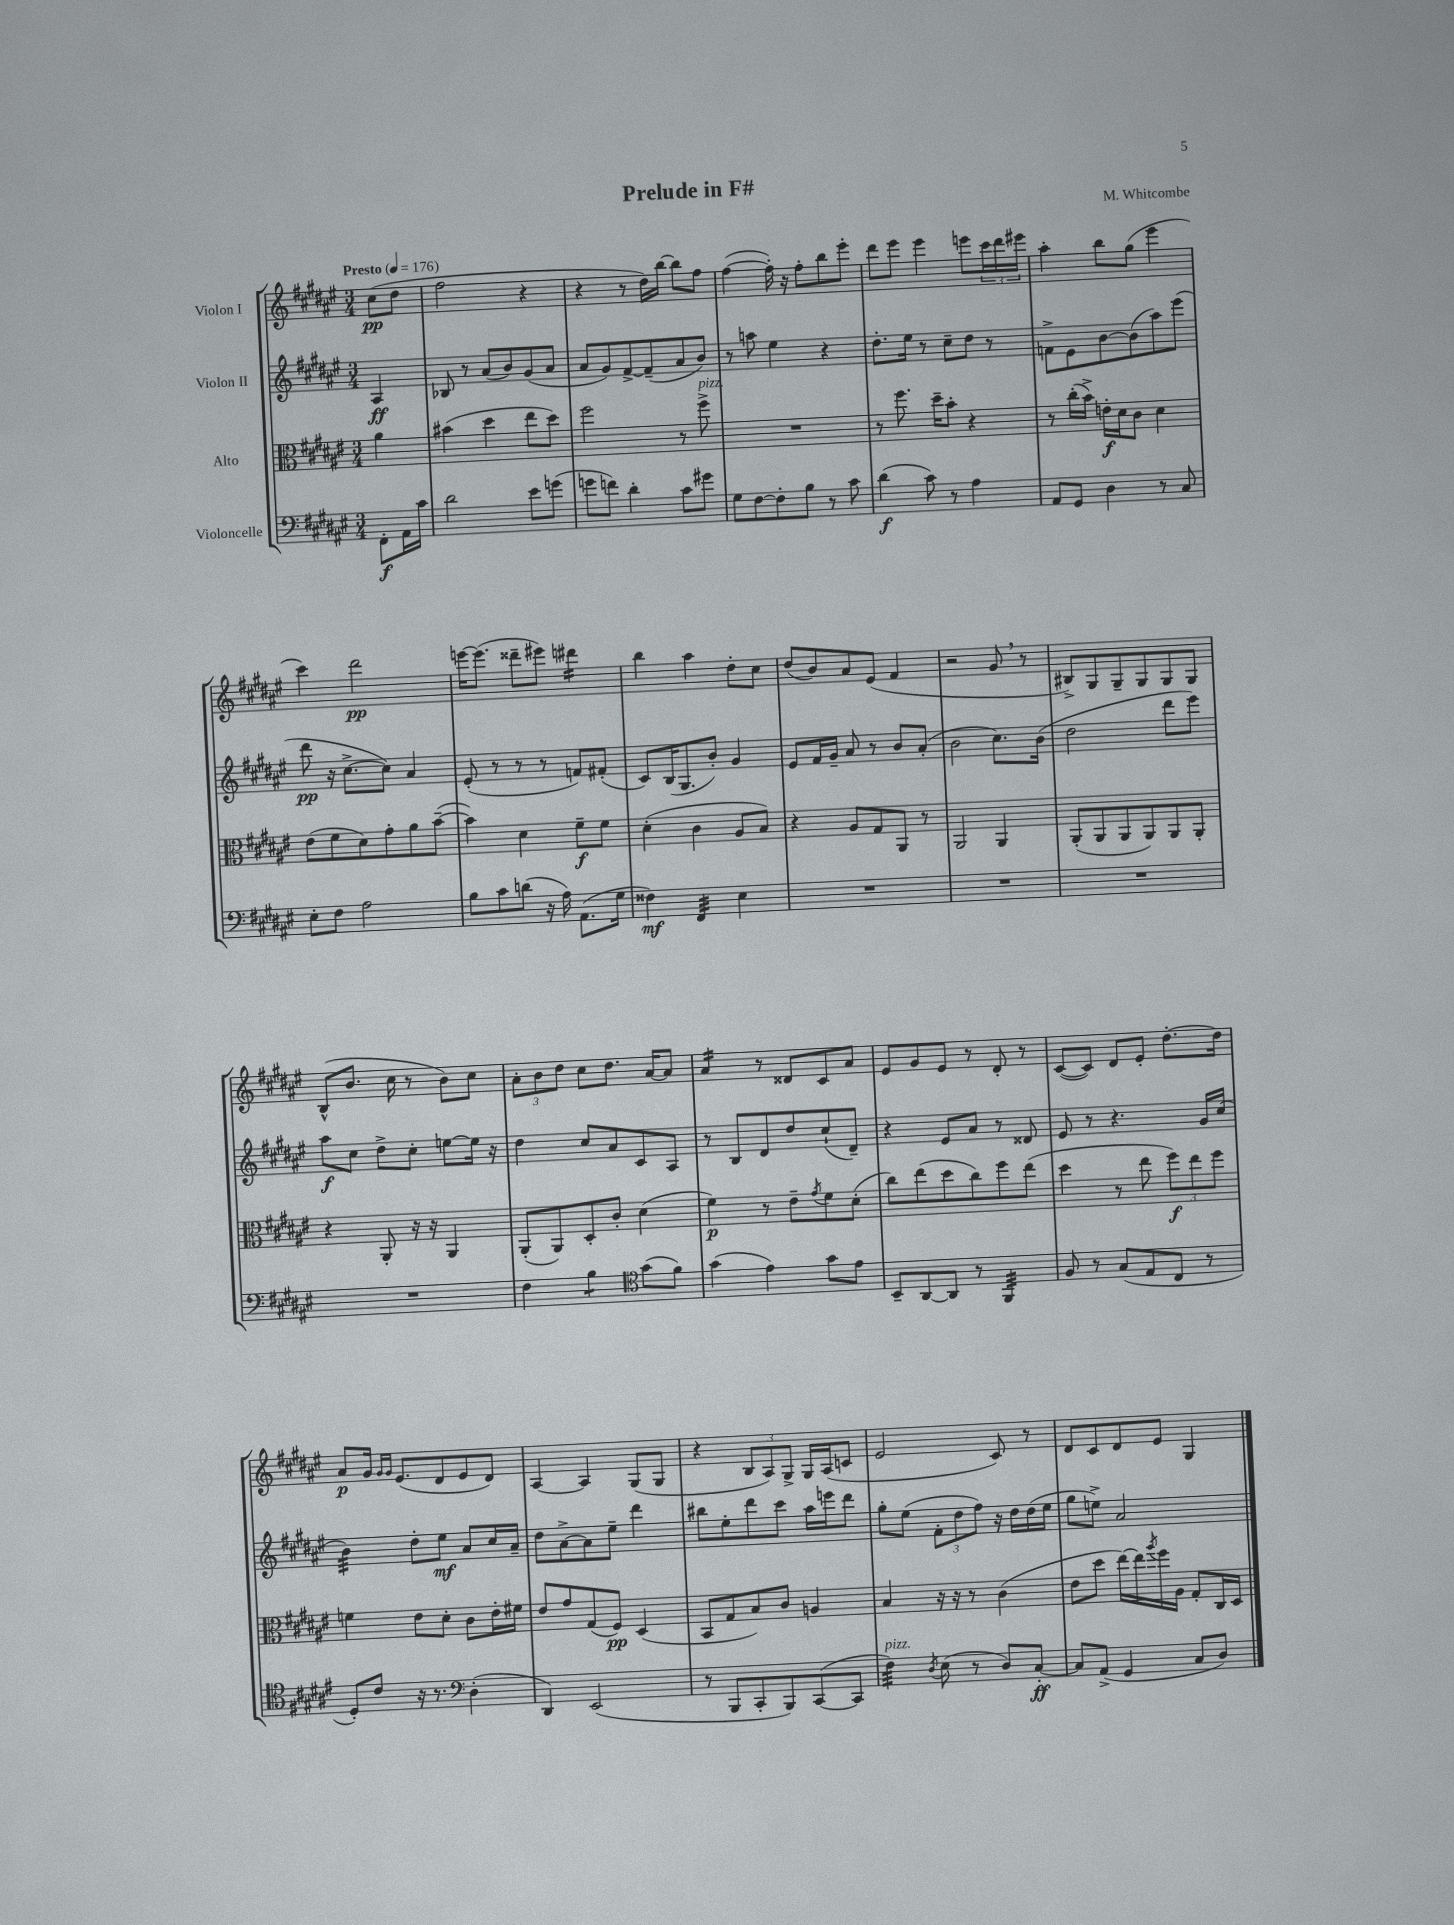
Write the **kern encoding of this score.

**kern	**kern	**kern	**kern
*staff4	*staff3	*staff2	*staff1
*clefF4	*clefC3	*clefG2	*clefG2
*k[f#c#g#d#a#e#]	*k[f#c#g#d#a#e#]	*k[f#c#g#d#a#e#]	*k[f#c#g#d#a#e#]
*M3/4	*M3/4	*M3/4	*M3/4
*MM176	*MM176	*MM176	*MM176
8FF#'	4a#	4A#	(8cc#
16AA#	.	.	8dd#
16c#	.	.	.
=	=	=	=
2d#	(4b#	8B-	2ff#
.	.	8r	.
.	4dd#	(8a#	.
.	.	8b)	.
8e#	8ee#	(8g#	4r
(8g	8dd#)	8a#	.
=	=	=	=
8g	2ff#	8a#	4r
8f)	.	8g#)	.
4d#'	.	[8f#^	8r
.	.	(8f#~]	16dd#)
.	.	.	[16bb
8c#	8r	8a#	8bb]
8g#	8ff#^	8b)	8ff#
=	=	=	=
8G#	2.r	8r	([4ff#
[8F#	.	8aa	.
8F#']	.	4ee#	16ff#'])
.	.	.	16r
8B	.	.	8ff#'
8r	.	4r	8bb
8c#	.	.	8eee#'
=	=	=	=
(4d#	8r	8.dd#'	8ddd#
.	8.ff#	.	8eee#
.	.	16ee#	.
8c#)	.	8r	4eee#
.	16dd#~	.	.
8r	8b'	8cc#~	.
4A#	4r	8dd#	8eee
.	.	8r	24ccc#
.	.	.	24ddd#
.	.	.	24eee#
=	=	=	=
8AA#	8r	8f^	4aa#'
8GG#	(16cc#'	8e#	.
.	16b^)	.	.
4D#	16e'	[8b	8bb
.	16d#	.	.
.	8c#	(8b]	(8gg#
8r	4d#	8aa#)	4eee#
8C#	.	(8eee#	.
=	=	=	=
8E#'	(8e#	8ddd#	4ccc#)
8F#	8f#	16r	.
.	.	[8.cc#^	.
2A#	8d#)	.	2ddd#
.	8g#'	8cc#])	.
.	8a#	4a#	.
.	([8b~	.	.
=	=	=	=
8B	4b])	(8e#'	[16eee
.	.	.	(8.eee]
8c#	.	8r	.
(8d	4d#	8r	8ddd##~
16r	.	8r	8eee#)
16A#)	.	.	.
(8.AA#	8f#~	8f)	4ddd#
.	8f#	(8f#'	.
16G#	.	.	.
=	=	=	=
4F##)	(4d#'	8c#)	4bb
.	.	(16B	.
.	.	8.G#	.
4FF#	4c#	.	4aa#
.	.	8b')	.
4E#	8A#	4g#	8dd#'
.	8B)	.	8cc#
=	=	=	=
2.r	4r	8e#	(8dd#
.	.	16f#	8b)
.	.	16g#~	.
.	8A#	8a#	8a#
.	8G#	8r	(8e#
.	8AA#	8b	4f#
.	8r	(8a#'	.
=	=	=	=
2.r	2AA#	2b	2r
.	4AA#	8.cc#)	8g#
.	.	.	8r
.	.	(16b	.
=	=	=	=
2.r	(8AA#'	2dd#	8B#^)
.	8AA#	.	8G#
.	8AA#	.	8G#~
.	8AA#)	.	8G#
.	8AA#	8ddd#	8G#
.	8AA#'	8eee#)	8G#
=	=	=	=
2.r	4r	8aa#	(8B^^
.	.	8cc#	8.b
.	8AA#'	8dd#^	.
.	.	.	16cc#
.	16r	8cc#'	8r
.	16r	.	.
.	4AA#	[8ee	8b)
.	.	16ee]	8cc#
.	.	16r	.
=	=	=	=
4F#	(8AA#'	4dd#	12a#'
.	.	.	12b
.	8AA#)	.	.
.	.	.	12dd#
4B	8D#'	8cc#	8cc#
.	8c#'	8a#	8.dd#
*clefC4	*	*	*
(8g#	(4d#	8c#	.
.	.	.	[16a#
8f#)	.	8A#	8a#]
=	=	=	=
(4g#	4f#)	8r	4a#
.	.	8B	.
4e#)	8r	8d#	8r
.	8e#~	8dd#	8d##
.	8qg#	.	.
8g#	8f#	(8cc#`	8c#
8e#	(8d#'	8d#~)	8a#
=	=	=	=
8BB~	8cc#)	4r	8e#
[8AA#	(8ee#	.	8g#
8AA#]	8dd#	8e#	8e#
8r	8cc#)	8a#	8r
4FF#	8ff#	8r	8d#'
.	(8ee#	8d##	8r
=	=	=	=
8F#	4dd#	8e#	([8c#
8r	.	8r	8c#])
(8G#	8r	4.r	8d#
8E#	8ee#	.	8e#'
8C#	12ff#)	.	[8.dd#'
.	12ee#	.	.
8r	.	16g#	.
.	12ff#	.	.
.	.	(16cc#	16dd#]
=	=	=	=
8D#')	4f	4b)	8a#
8c#	.	.	16g#
.	.	.	16qqg#
.	.	.	16qqg#
.	.	.	(8.e#
16r	8e#	8dd#'	.
8.r	.	.	.
.	8d#'	8ee#	8d#
*clefF4	*	*	*
(4D#'	8c#	8a#	8e#
.	16e#'	16cc#	8d#)
.	16f#	16a#~	.
=	=	=	=
4DD#)	8e#	8dd#	[4A#
.	8g#	[8a#^	.
(2EE#	(8G#	8a#]	4A#]
.	8F#)	8ee#~	.
.	(4D#	4ddd#	(8G#
.	.	.	8G#
=	=	=	=
8r	8BB	8bb#	4r
8BBB	8G#	8ee#'	.
8CC#'	8B)	8ddd#	12B
.	.	.	12A#)
8BBB)	8c#	8ccc#	.
.	.	.	12G#^
([8CC#	4A	16aa#	16G#
.	.	16eee	(16A#
8CC#]	.	8ddd#	8c
=	=	=	=
4F#)	4B	8gg#'	2e#
.	.	(8ee#	.
8qD#	.	.	.
(8E#	16r	12f#'	.
.	16r	.	.
.	.	12dd#	.
8r	8r	.	.
.	.	12ff#)	.
8D#)	(4c#	16r	8c#)
.	.	16dd#	.
[8C#'	.	(16dd#	8r
.	.	16ee#	.
=	=	=	=
8C#]	8e#	8gg#	8d#
(8AA#^	8dd#	8ee^)	8c#
4GG#	[16ee#)	2a#	8d#
.	16ee#]	.	.
.	8qaa#	.	.
.	16ff#	.	8e#
.	16A#	.	.
8C#	8G#'	.	4G#
8D#)	16C#	.	.
.	16D#	.	.
==	==	==	==
*-	*-	*-	*-
